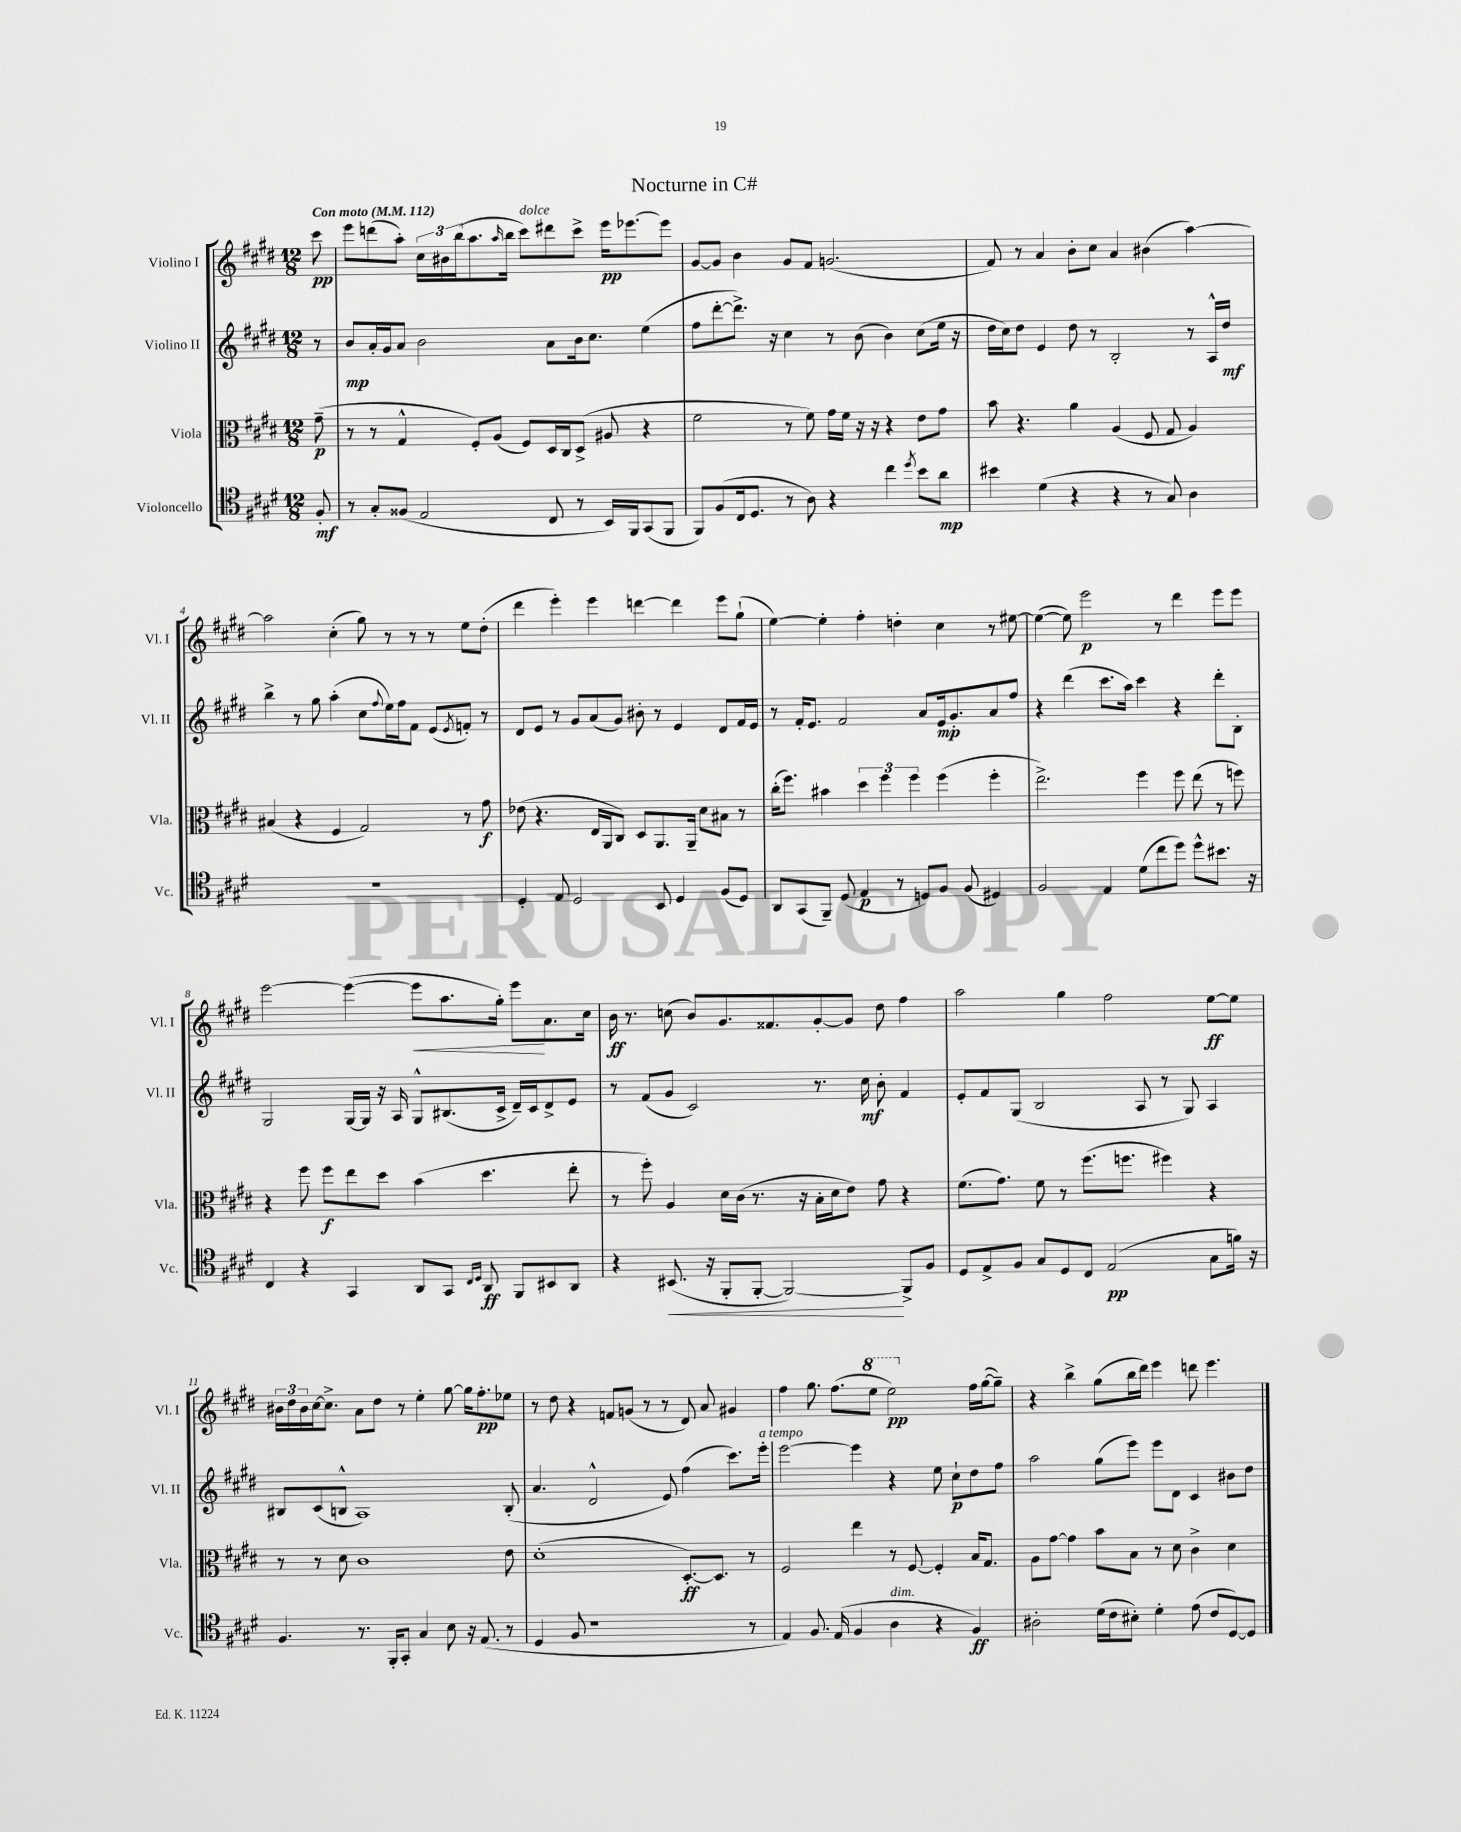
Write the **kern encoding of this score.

**kern	**kern	**kern	**kern
*staff4	*staff3	*staff2	*staff1
*clefC4	*clefC3	*clefG2	*clefG2
*k[f#c#g#d#]	*k[f#c#g#d#]	*k[f#c#g#d#]	*k[f#c#g#d#]
*M12/8	*M12/8	*M12/8	*M12/8
*MM112	*MM112	*MM112	*MM112
8F#'	(8g#~	8r	8ccc#
=	=	=	=
8r	8r	8b	8eee
8G#'	8r	16a'	(8ddd
.	.	16g#	.
(8F##	4G#^^	8a	8aa')
2E	.	2b	24cc#
.	.	.	24b#
.	.	.	(24bb
.	8F#')	.	8.aa
.	(8A	.	.
.	.	.	16qqaa
.	.	.	16bb
.	8F#)	.	8ccc#)
8C#	16D#	8a	8ddd#
.	16C#	.	.
8r	(8D#^	16b	8ccc#^
.	.	8.cc#	.
16BB)	8A#	.	16eee
16FF#	.	.	[8.eee-
(8GG#	4r	(4ee	.
8FF#	.	.	8eee-]
=	=	=	=
8FF#)	2f#	8ff#	[8g#
(8F#	.	[8ddd#'	8g#]
16C#	.	8.ddd#^])	4b
8.D#	.	.	.
.	.	16r	.
8r	8r	4cc#	8g#
8A)	8f#)	.	8f#
4r	16g#	8r	(2.g
.	16f#	.	.
.	16r	(8b	.
.	16r	.	.
4cc#	4r	4b)	.
8qdd#	.	.	.
8b	8e	(8cc#	.
8a	8g#	16ee	.
.	.	16r	.
=	=	=	=
4b#	8b	16dd#	8f#)
.	.	16cc#)	.
.	4.r	8dd#	8r
(4d#	.	4e	4a
4r	4a	8dd#	8b'
.	.	8r	8cc#
4r	(4A	2B'	4a
8r	8F#	.	(4b#
8G#)	8G#	.	.
4A	4A)	8r	[4aa)
.	.	16A^^	.
.	.	16dd#	.
=	=	=	=
1.r	(4B#	4bb^	2aa]
.	4r	8r	.
.	.	8gg#	.
.	4F#	(4aa'	(4cc#'
.	2G#)	8cc#	8gg#)
.	.	8qqff#	.
.	.	16ee)	8r
.	.	16ff#	.
.	.	8f#	8r
.	.	(8e	8r
.	.	8qe	.
.	8r	8f')	8ee
.	8g#	8r	(8dd#'
=	=	=	=
4D#'	(8e-	8d#	4ddd#
.	4.r	8e	.
8E	.	8r	4eee')
2D#	.	8g#	.
.	16E	(8a	4eee
.	16AA	.	.
.	8C#)	8g#)	.
.	8D#	8b#'	[4ddd
8BB	8.AA	8r	.
4D#	.	4e	4ddd]
.	16AA~	.	.
.	8d#	.	.
(8F#	8B#	8d#	8eee
8D#)	8r	16f#	(8gg#`
.	.	16e	.
=	=	=	=
8AA	(16cc#'	8r	[4ee)
.	8.ff#)	.	.
(8GG#	.	16f#'	.
.	.	8.e	.
8FF#~)	4b#	.	4ee']
(8D#	.	2f#	.
4E	6dd#	.	4ff#'
.	6ff#	.	.
8r	.	.	4dd'
.	6ff#	.	.
8D)	.	8a	.
8F#	(4ff#	16e	4cc#
.	.	8.g#'	.
(8F#	.	.	.
4D#)	4ff#'	8a	8r
.	.	8ff#	[8ee#
=	=	=	=
2F#	2.ee^)	4r	(4ee#_
.	.	(4ddd#	8ee#])
.	.	.	2eee
4E	.	8.ccc#	.
.	.	16aa)	.
(8d#	4ff#	4ccc#	.
8cc#	.	.	8r
8dd#)	8ff#	4r	4ddd#
8dd#^^	(8ee	.	.
8.b#	8r	8ddd#'	8eee
.	8ff)	8B'	8eee
16r	.	.	.
=	=	=	=
4C#	4r	2G#	[2eee
4r	8ff#	.	.
.	8ff#	.	.
4GG#	8ee	[16G#	(4eee_
.	.	16G#]	.
.	8dd#	16r	.
.	.	16A	.
8AA	(4b	8G#^^	8eee]
8GG#	.	(8.B#	8.aa
16qqC#	.	.	.
16qqD#	.	.	.
8AA	4.dd#	.	.
.	.	16c#^	16gg#')
8FF#	.	16d#~)	8eee
.	.	16c#	.
8BB#	.	8d#^	8.a
8AA	8ee'	8e	.
.	.	.	16cc#
=	=	=	=
4r	8r	8r	16b
.	.	.	8.r
.	8ff#')	(8f#	.
(8.BB#	4A	8g#	(8cc
.	.	2c#)	8b)
16r	.	.	.
8FF#'	16d#	.	8.g#
.	(16c#	.	.
[8FF#'	8.r	.	.
.	.	.	8.f##
2FF#_)	.	.	.
.	16r	.	.
.	16B'	8.r	[8g#'
.	16d#	.	.
.	8e)	.	8g#]
.	.	16cc#	.
.	8g#	8b'	8dd#
8FF#^]	4r	4f#	4ff#
8F#	.	.	.
=	=	=	=
8D#	(8.f#	8e'	2aa
8E^	.	8f#	.
.	8.g#)	.	.
8F#	.	(8G#	.
8G#	8f#	2B	.
8D#	8r	.	4gg#
8C#	(8.ff#	.	.
(2E	.	.	2ff#
.	8.ff	.	.
.	.	8A	.
.	4ff#)	8r	.
.	.	8G#)	.
8G#	4r	4A	[8ee
16f)	.	.	8ee]
16r	.	.	.
=	=	=	=
4.F#	8r	8B#	24b#
.	.	.	24dd#
.	.	.	24b#
.	8r	(8c#	[16cc#
.	.	.	8.cc#^]
.	8d#	8B^^	.
8.r	1c#	1A)	8a
.	.	.	8dd#
16FF#'	.	.	.
8GG#'	.	.	8r
4G#	.	.	4ee'
8B	.	.	[8gg#
16r	.	.	16gg#]
(8.E	.	.	8.ff#'
8r	8e	(8B'	8ee-
=	=	=	=
4D#	(1d#'	4.a	8r
.	.	.	8dd#
8F#	.	.	4r
1r	.	2d#^^	.
.	.	.	8f
.	.	.	(8g
.	.	.	8r
.	.	8e)	8r
.	[8.D#')	(4ff#	8d#)
.	.	.	8a
.	8.D#]	.	.
.	.	8.ccc#)	4g#
8r	8r	.	.
.	.	16eee'	.
=	=	=	=
4E)	2F#	[2eee	4ff#
8.F#	.	.	8.gg#
(16E	.	.	(8.ff#
4F#	4ee	4eee]	.
.	.	.	8eee
4A	8r	4r	2eee)
.	[8F#	.	.
4r	4F#']	8ee	.
.	.	8cc#`	.
4F#)	16B	8dd#	16ff#
.	8.G#	.	([16gg#
.	.	8ff#	8gg#~])
=	=	=	=
2A#'	8A	2aa	4r
.	[8g#	.	.
.	4g#]	.	4bb^
(16d#	8b	(8gg#	(8gg#
16c#	.	.	.
8B#')	8B	8eee)	16bb
.	.	.	16ddd#)
4d#'	8r	8eee	4eee
.	8d#	8d#	.
(8e	4c#^	4c#	8ddd
8c#	.	.	4.eee
[8D#)	4d#	8b#	.
8D#]	.	8dd#	.
==	==	==	==
*-	*-	*-	*-
